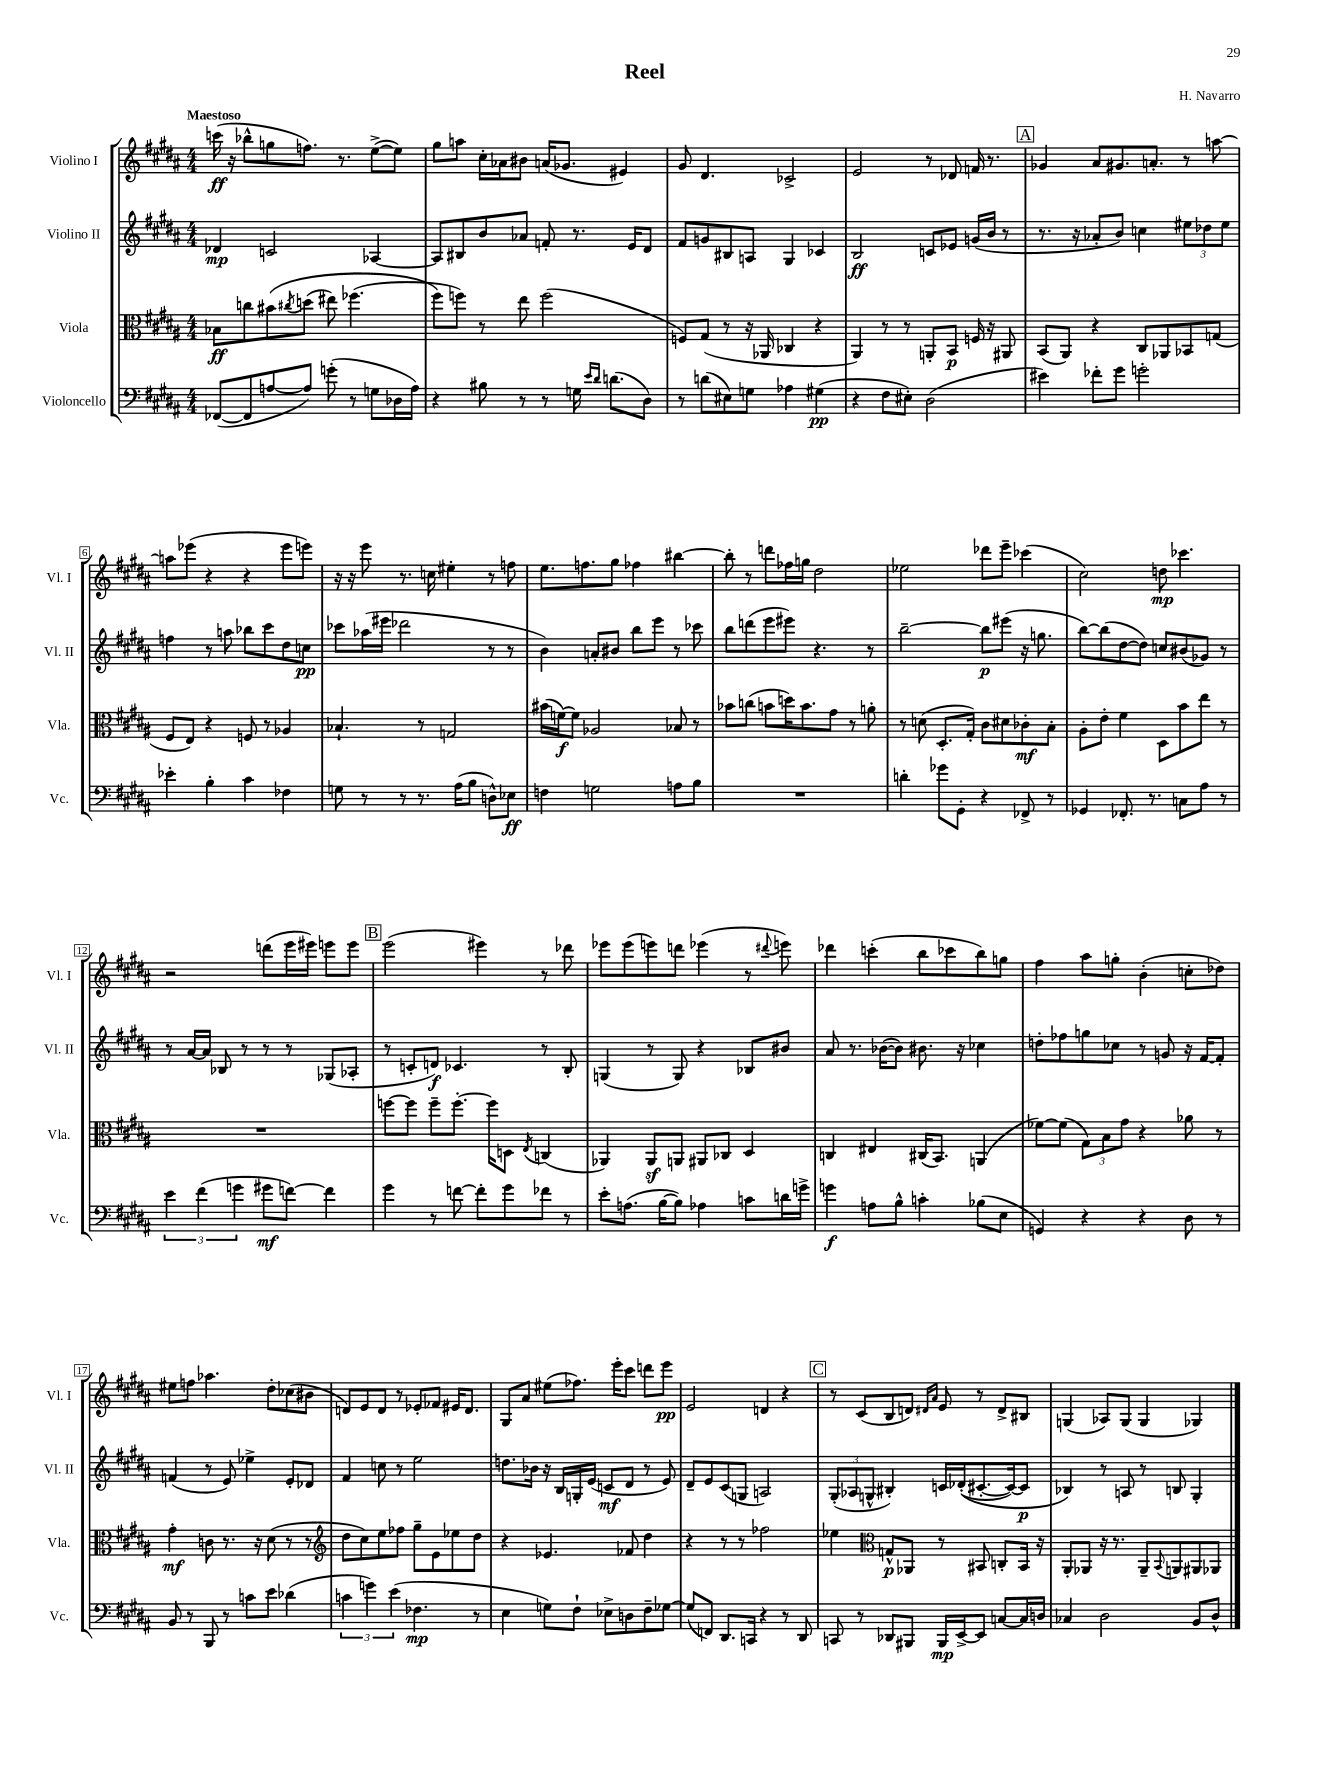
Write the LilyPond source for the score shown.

\header { title = "Reel" composer = "H. Navarro" }
<<
\new StaffGroup <<
\new Staff = "s0" \with { instrumentName = "Violino I" shortInstrumentName = "Vl. I" } {
    \clef treble \key b \major \numericTimeSignature \time 4/4 \tempo "Maestoso"
    c'''16\ff( r16 bes''8-^ g''8 f''8.) r8. e''8~->( e''8) |
    gis''8 a''8 cis''16-. aes'16 bis'8 a'16( ges'8. eis'4) |
    gis'8 dis'4. ces'2-> |
    e'2 r8 des'8 f'16 r8. |
    \mark \markup { \box "A" } ges'4 ais'8 gis'8. a'8.-. r8 a''8~ |
    a''8 ees'''8( r4 r4 ees'''8 e'''8) |
    r16 r16 e'''8 r8. c''16 eis''4-. r8 f''8 |
    e''8. f''8. gis''8 fes''4 bis''4~ |
    bis''8-. r8 d'''8 fes''16 g''16 dis''2 |
    ees''2 des'''8 e'''8-- ces'''4( |
    cis''2) d''8\mp ces'''4. |
    r2 d'''8( e'''16 eis'''16) e'''8 e'''8 |
    \mark \markup { \box "B" } e'''2( eis'''4) r8 des'''8 |
    ees'''8 ees'''8( e'''8) d'''8 ees'''4( r8 \appoggiatura { dis'''8 } e'''8) |
    des'''4 c'''4-.( b''8 ces'''8 b''8) g''8 |
    fis''4 ais''8 g''8-. b'4-.( c''8-. des''8) |
    eis''8 f''8 aes''4. dis''8-. ces''8( bis'8 |
    d'8) e'8 d'8 r8 ees'8-. fes'8 eis'16 d'8. |
    gis8 ais'8 eis''8( fes''8.) e'''16-. cis'''8 d'''8 e'''8\pp |
    e'2 d'4 r4 |
    \mark \markup { \box "C" } r8 cis'8( b8 d'8) \grace { dis'16 ais'16 } e'8 r8 dis'8-> bis8 |
    g4( aes8) g8( g4 ges4) \bar "|." |
}
\new Staff = "s1" \with { instrumentName = "Violino II" shortInstrumentName = "Vl. II" } {
    \clef treble \key b \major \numericTimeSignature \time 4/4
    des'4\mp c'2 aes4~ |
    aes8 bis8 b'8 aes'8 f'8-. r8. e'16 dis'8 |
    fis'8 g'8 bis8 a8 gis4 ces'4 |
    b2\ff c'8 ees'8 g'16( b'16 r8 |
    \mark \markup { \box "A" } r8. r16 aes'8-. b'8) c''4 \tuplet 3/2 { eis''8 des''8 eis''8 } |
    f''4 r8 a''8 bes''8 cis'''8 dis''8 c''8\pp |
    ces'''8 aes''16( eis'''16 des'''2 r8 r8 |
    b'4) a'8-. bis'8 b''8 e'''8 r8 ces'''8 |
    b''8 d'''8( e'''8 eis'''8) r4. r8 |
    b''2~-- b''8\p eis'''8( r16 g''8. |
    b''8~) b''8( dis''8~ dis''8) c''8 bis'8( ges'8) r8 |
    r8 ais'16~ ais'16 bes8 r8 r8 r8 ges8( aes8-. |
    \mark \markup { \box "B" } r8 c'8-. d'8\f) ces'4. r8 b8-. |
    g4( r8 g8) r4 bes8 bis'8 |
    ais'8 r8. bes'16~( bes'8) bis'8. r16 ces''4 |
    d''8-. fes''8 g''8 ces''8 r8 g'8 r16 fis'16~ fis'8-. |
    f'4( r8 e'8) ees''4-> e'8-. des'8 |
    fis'4 c''8 r8 e''2 |
    d''8. bes'16 r16 b16 g16-. e'16( c'8\mf dis'8 r8 e'8) |
    dis'8-- e'8 cis'8( g8 a2) |
    \mark \markup { \box "C" } \tuplet 3/2 { gis8-.( aes8 g8-^ } bis4-.) c'16 des'16-.(\( cis'8.~-. cis'16~) cis'8\p |
    bes4\) r8 a8 r8 b8 gis4-. \bar "|." |
}
\new Staff = "s2" \with { instrumentName = "Viola" shortInstrumentName = "Vla." } {
    \clef alto \key b \major \numericTimeSignature \time 4/4
    bes8\ff c''8 bis'8\( \acciaccatura { cis''8 } d''8( eis''8) fes''4.( |
    fis''8\) f''8) r8 e''8 f''2( |
    f8) gis8( r8 r16 aes,16 ces4 r4 |
    ais,4) r8 r8 a,8-. b,8\p f16 r16 ais,8 |
    \mark \markup { \box "A" } b,8( ais,8) r4 cis8 aes,8 bes,8 g8( |
    fis8 e8) r4 f8 r8 aes4 |
    bes4.-! r8 g2 |
    bis'16( f'16~\f) f'8 aes2 bes8 r8 |
    bes'8 c''8( b'8 d''16) b'8. gis'8 r8 a'8-. |
    r8 d'8( dis8.-. gis16-.) cis'8 dis'8 ces'8-.\mf b8-. |
    ais8-. e'8-. fis'4 dis8 b'8 e''8 r8 |
    R1 |
    \mark \markup { \box "B" } f''8~ f''8 f''8-- f''8.~-. f''16 d8 \acciaccatura { e8 } c4( |
    aes,4) aes,8\sf a,8 ais,8 ces8 dis4 |
    c4 eis4 cis16( b,8.) a,4( |
    fes'8~) fes'8( \tuplet 3/2 { gis8) b8 gis'8 } r4 aes'8 r8 |
    gis'4-.\mf c'8 r8. r16 dis'8( r8 r8 |
    \clef treble dis''8 cis''8) e''8 fes''8 gis''8-- e'8 ees''8 dis''8 |
    r4 ees'4. fes'8 dis''4 |
    r4 r8 r8 fes''2 |
    \mark \markup { \box "C" } ees''4 \clef alto g8-^\p aes,8 r8 bis,8 c8-. bis,16 r16 |
    ais,8-. aes,8 r16 r8. aes,8-- \appoggiatura { b,8 } a,8 ais,8 aes,8 \bar "|." |
}
\new Staff = "s3" \with { instrumentName = "Violoncello" shortInstrumentName = "Vc." } {
    \clef bass \key b \major \numericTimeSignature \time 4/4
    fes,8~( fes,8 a8~ a8) g'8-.( r8 g8 des16 a16) |
    r4 bis8 r8 r8 g16 \grace { e'16 dis'16 } d'8.( dis8) |
    r8 d'8( eis8) g8 aes4 gis4\pp( |
    r4 fis8 eis8-.) dis2( |
    \mark \markup { \box "A" } eis'4) fes'8-. gis'8 g'2-. |
    ees'4-. b4-. cis'4 fes4 |
    g8 r8 r8 r8. ais16( b8 d8-^) ees8\ff |
    f4 g2 a8 b8 |
    R1 |
    d'4-. ges'8 gis,8-. r4 fes,8-> r8 |
    ges,4 fes,8.-. r8. c8 ais8 r8 |
    \tuplet 3/2 { e'4 fis'4( g'4 } gis'8\mf f'8~) f'4 |
    \mark \markup { \box "B" } gis'4 r8 f'8~ f'8-. gis'8 fes'8 r8 |
    e'8-. a8.( b16~ b8) aes4 c'8 d'16 g'16-> |
    g'4\f a8 b8-^ c'4-. bes8( e8 |
    g,4) r4 r4 dis8 r8 |
    b,8 r8 b,,8 r8 c'8 e'8 des'4( |
    \tuplet 3/2 { c'4 g'4) e'4( } fes4.\mp r8 |
    e4 g8) fis8-! ees8-> d8 fis8-- ges8~ |
    ges8( f,8) dis,8. c,16 r4 r8 dis,8 |
    \mark \markup { \box "C" } c,8 r8 des,8 bis,,8 bis,,16\mp e,16~-> e,8 c8~ c16 d16 |
    ces4 dis2 b,8 dis8-^ \bar "|." |
}
>>
>>
\layout { \context { \Score \override BarNumber.stencil = #(make-stencil-boxer 0.1 0.3 ly:text-interface::print) } }
